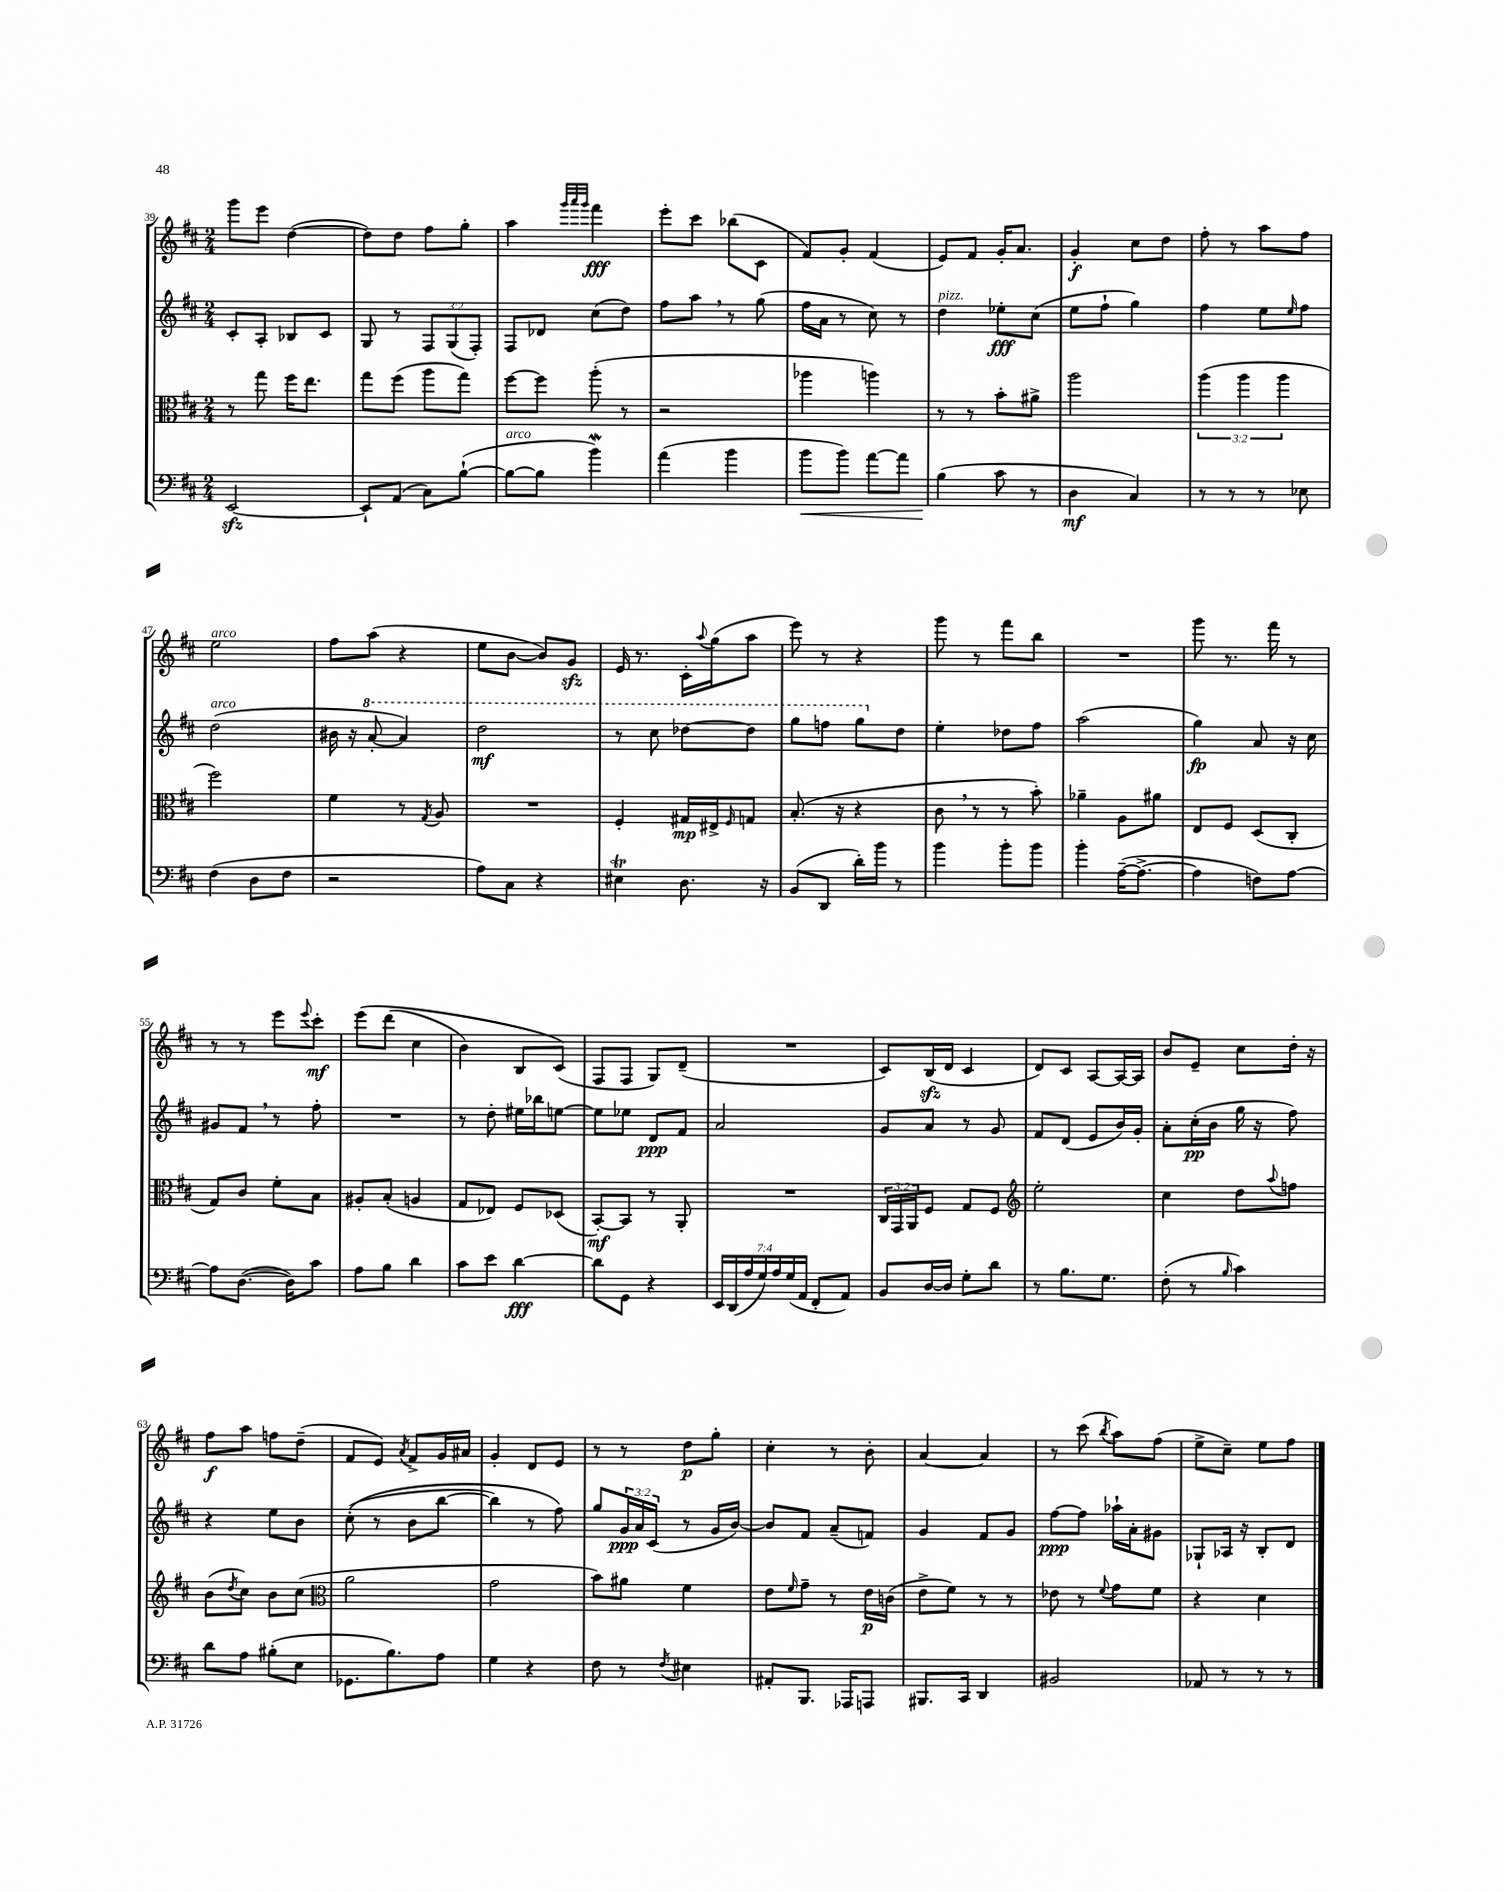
<<
\new StaffGroup <<
\new Staff = "s0" {
    \clef treble \key d \major \numericTimeSignature \time 2/4
    g'''8 e'''8 d''4~( |
    d''8) d''8 fis''8 g''8-. |
    a''4 \grace { g'''32 a'''32 g'''32 } fis'''4\fff |
    e'''8-. cis'''8 bes''8( cis'8 |
    fis'8) g'8-. fis'4( |
    e'8) fis'8 g'16-. a'8. |
    g'4-.\f cis''8 d''8 |
    fis''8-. r8 a''8 fis''8 |
    e''2^\markup { \italic "arco" } |
    fis''8 a''8( r4 |
    e''8 b'8~ b'8) g'8\sfz |
    e'16 r8. cis'16-. \appoggiatura { a''8 } g''16( a''8 |
    e'''8) r8 r4 |
    g'''8 r8 fis'''8 b''8 |
    R2 |
    g'''8 r8. fis'''16 r8 |
    r8 r8 e'''8 \appoggiatura { e'''8 } cis'''8-.\mf |
    e'''8\( d'''8( cis''4 |
    b'4) b8 cis'8(\) |
    fis8 fis8 g8) d'8--( |
    R2 |
    cis'8) b16\sfz( d'16 cis'4 |
    d'8) cis'8 a8~ a16~ a16 |
    b'8 e'8-- cis''8 d''16-. r16 |
    fis''8\f a''8 f''8 d''8--( |
    fis'8 e'8) \acciaccatura { a'8 } fis'8-> g'16 ais'16 |
    g'4-. d'8 e'8 |
    r8 r8 d''8\p g''8-. |
    cis''4-. r8 b'8-. |
    a'4~ a'4 |
    r8 cis'''8( \acciaccatura { b''8 } a''8) fis''8( |
    e''8-> cis''8--) e''8 fis''8 \bar "|." |
}
\new Staff = "s1" {
    \clef treble \key d \major \numericTimeSignature \time 2/4 \override Staff.TupletNumber.text = #tuplet-number::calc-fraction-text
    cis'8-. a8-. bes8 cis'8 |
    g8 r8 \tuplet 3/2 { fis8 g8( fis8-.) } |
    fis8 des'8 cis''8( d''8) |
    fis''8 a''8 \breathe r8 g''8( |
    fis''16 a'16 r8 cis''8) r8 |
    d''4^\markup { \italic "pizz." } ees''8-.\fff cis''8( |
    e''8 fis''8-! g''4) |
    fis''4 e''8 \grace { e''16 } fis''8 |
    d''2^\markup { \italic "arco" }( |
    bis'16 r16 \ottava #1 a''8~-. a''4) |
    d'''2\mf |
    r8 cis'''8 des'''8~ des'''8 |
    g'''8 f'''8 g'''8 \ottava #0 d''8 |
    e''4-. des''8 fis''8 |
    a''2( |
    g''4\fp) a'8 r16 cis''16 |
    gis'8 fis'8 \breathe r8 fis''8-. |
    R2 |
    r8 d''8-. eis''16 bes''16 e''8~ |
    e''8 ees''8 d'8\ppp fis'8 |
    a'2 |
    g'8 a'8 r8 g'8 |
    fis'8 d'8( e'8 b'16) g'16-. |
    a'8-. cis''16-.\pp( b'16 g''16 r16 fis''8) |
    r4 e''8 b'8 |
    cis''8-.(\( r8 b'8 b''8~ |
    b''4) r8 fis''8\) |
    g''8 \tuplet 3/2 { g'16\ppp a'16 cis'16( } r8 g'16 b'16~) |
    b'8 fis'8 a'8--( f'8) |
    g'4 fis'8 g'8 |
    fis''8~\ppp fis''8 aes''16-! a'16-. gis'8 |
    ges8-! aes16 r16 b8-. d'8 \bar "|." |
}
\new Staff = "s2" {
    \clef alto \key d \major \numericTimeSignature \time 2/4 \override Staff.TupletNumber.text = #tuplet-number::calc-fraction-text
    r8 g''8 fis''16 e''8. |
    g''8 fis''8( a''8 g''8) |
    fis''8~ fis''8 a''8-.( r8 |
    r2 |
    aes''4 a''4) |
    r8 r8 b'8-. ais'8-> |
    a''2 |
    \tuplet 3/2 { a''4( a''4 a''4 } |
    fis''2) |
    fis'4 r8 \acciaccatura { g8 } a8 |
    R2 |
    fis4-. gis16\mp eis16-> \grace { fis16 } g8 |
    b8.-.( r16 r4 |
    cis'8 \breathe r8 r8 b'8-.) |
    aes'4-- a8 ais'8 |
    e8 fis8 d8( cis8-. |
    g8) cis'8 fis'8-. b8 |
    ais8-. b8-.( a4 |
    g8 ees8) fis8 des8( |
    b,8~-.\mf) b,8 r8 a,8-. |
    R2 |
    \tuplet 3/2 { cis16 g,16 a,16 } fis8 g8 fis8 |
    \clef treble e''2-. |
    cis''4 d''8 \appoggiatura { a''8 } f''8 |
    b'8( \acciaccatura { d''8 } cis''8) b'8 cis''8( |
    \clef alto a'2 |
    g'2 |
    b'8) ais'8 fis'4 |
    e'8 \grace { fis'16 } g'8-- r8 e'16\p c'16( |
    e'8-> fis'8) r8 r8 |
    ees'8 r8 \appoggiatura { fis'8 } g'8 fis'8 |
    r4 d'4 \bar "|." |
}
\new Staff = "s3" {
    \clef bass \key d \major \numericTimeSignature \time 2/4 \override Staff.TupletNumber.text = #tuplet-number::calc-fraction-text
    e,2~\sfz |
    e,8-! a,8( cis8) b8~-!( |
    b8~^\markup { \italic "arco" } b8 b'4\mordent) |
    a'4( b'4 |
    b'8\< b'8) a'8~ a'8 |
    b4\!( cis'8 r8 |
    d4\mf cis4) |
    r8 r8 r8 ees8 |
    fis4( d8 fis8 |
    r2 |
    a8) cis8 r4 |
    eis4\trill d8. r16 |
    b,8( d,8 d'16-.) b'16 r8 |
    b'4 b'8-. b'8 |
    b'4-. a16~--( a8.~-> |
    a4 f8) a8~ |
    a8 d8.~( d16) cis'8 |
    a8 b8 d'4 |
    cis'8 e'8 d'4~\fff |
    d'8 g,8 r4 |
    \tuplet 7/4 { e,16 d,16( a16 g16) a16 g16( a,16 } fis,8-. a,8) |
    b,8 d16~ d16 g8-. d'8 |
    r8 b8. g8. |
    fis8-.( r8 \grace { b16 } cis'4) |
    d'8 a8 bis8-.( e8 |
    ges,8. b8.) a8 |
    g4 r4 |
    fis8 r8 \acciaccatura { fis8 } eis4 |
    ais,8-. b,,8. aes,,16 a,,8 |
    bis,,8. cis,16 d,4 |
    bis,2 |
    aes,8 r8 r8 r8 \bar "|." |
}
>>
>>
\layout { \context { \Score currentBarNumber = #39 } }
